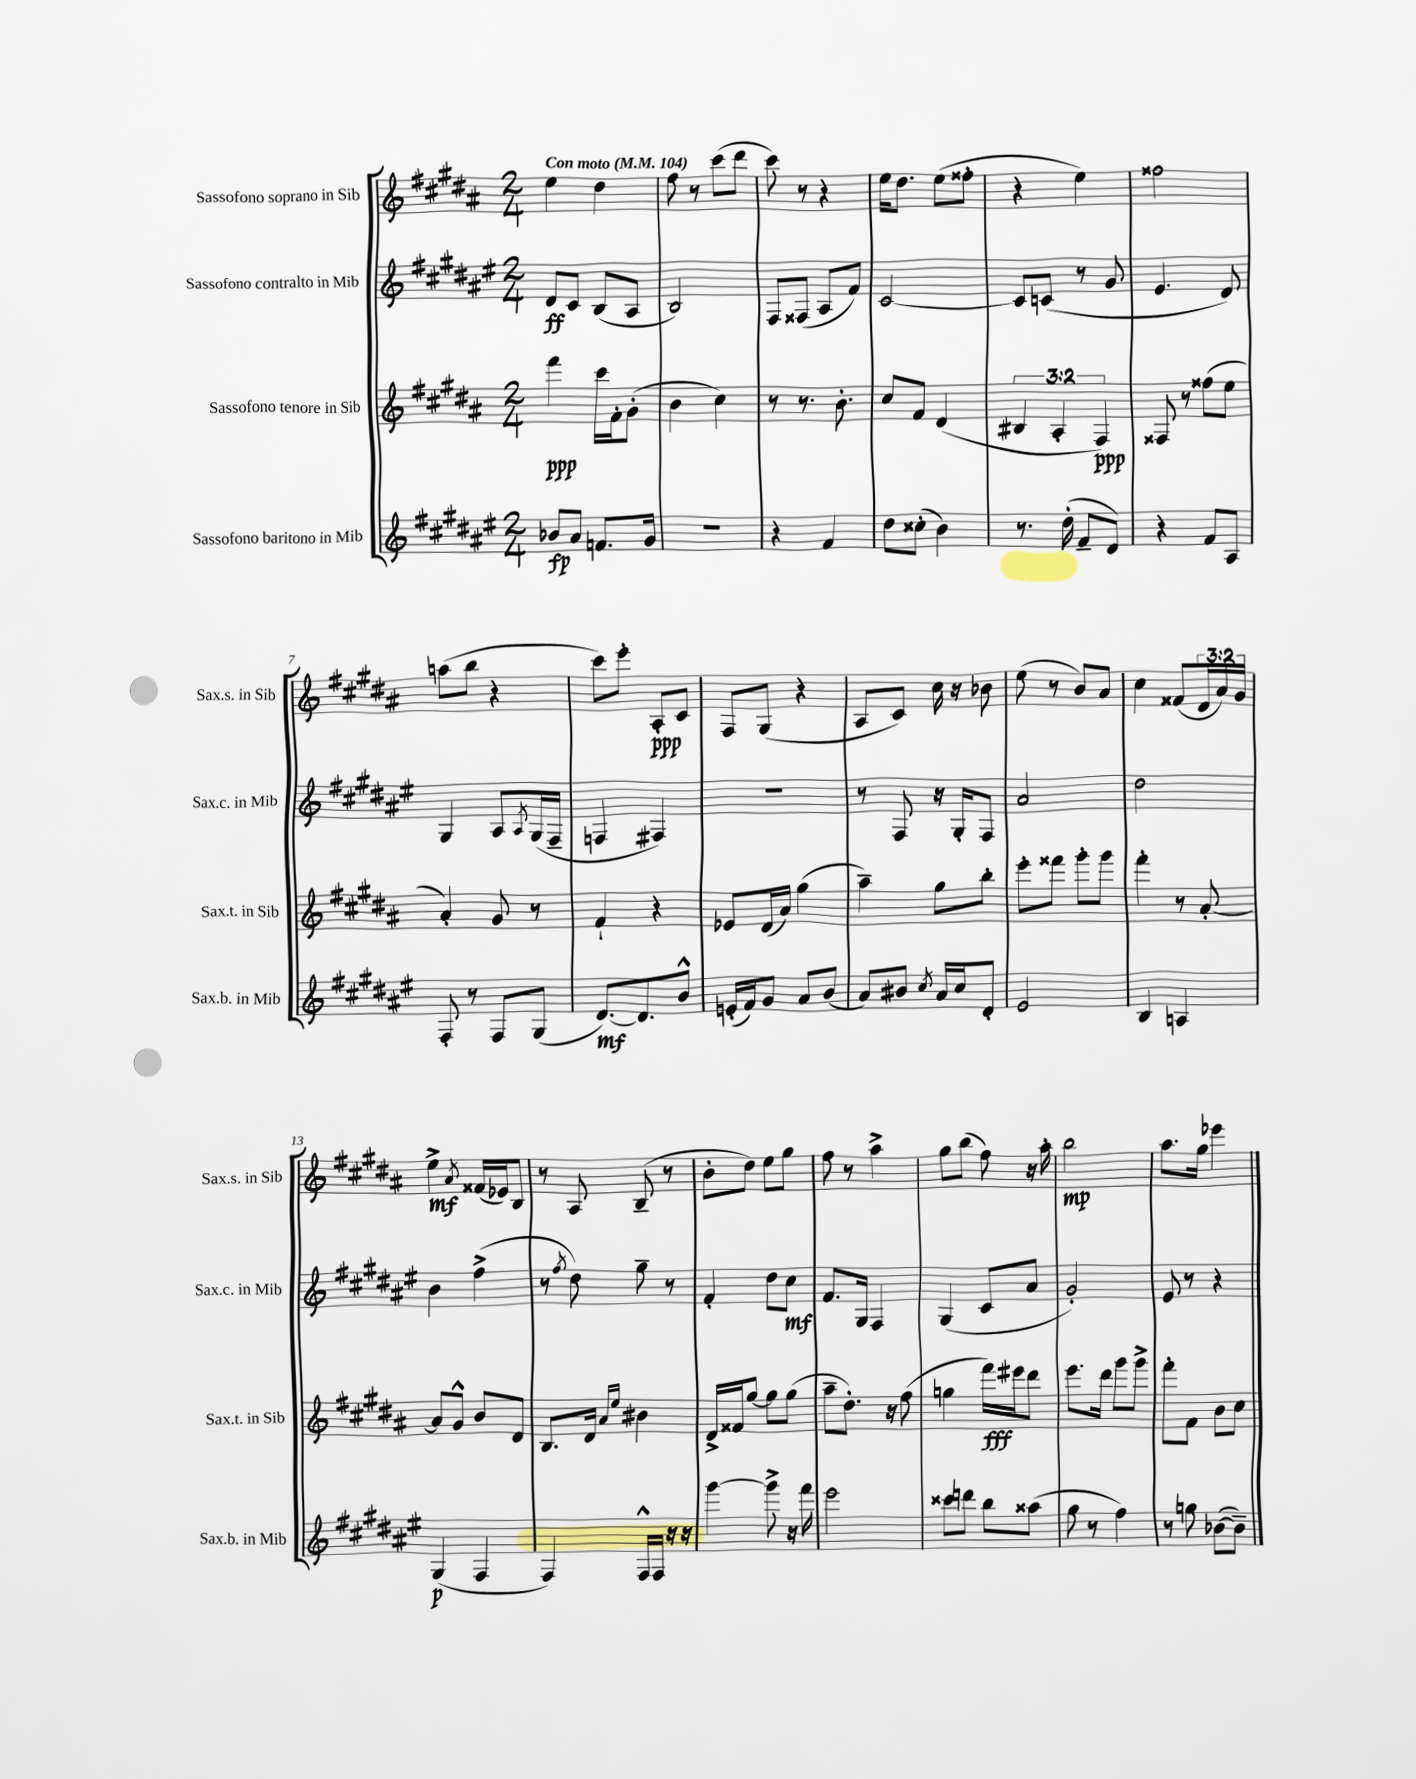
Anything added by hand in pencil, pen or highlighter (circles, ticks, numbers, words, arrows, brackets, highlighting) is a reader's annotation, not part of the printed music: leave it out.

**kern	**dynam	**kern	**dynam	**kern	**dynam	**kern	**dynam
*part4	*part4	*part3	*part3	*part2	*part2	*part1	*part1
*staff4	*staff4	*staff3	*staff3	*staff2	*staff2	*staff1	*staff1
*I"Sassofono baritono in Mib	*	*I"Sassofono tenore in Sib	*	*I"Sassofono contralto in Mib	*	*I"Sassofono soprano in Sib	*
*I'Sax.b. in Mib	*	*I'Sax.t. in Sib	*	*I'Sax.c. in Mib	*	*I'Sax.s. in Sib	*
*clefG2	*	*clefG2	*	*clefG2	*	*clefG2	*
*k[f#c#g#d#a#e#]	*	*k[f#c#g#d#a#]	*	*k[f#c#g#d#a#e#]	*	*k[f#c#g#d#a#]	*
*M2/4	*	*M2/4	*	*M2/4	*	*M2/4	*
*MM104	*	*MM104	*	*MM104	*	*MM104	*
=1	=1	=1	=1	=1	=1	=1	=1
!	!	!	!	!	!	!LO:TX:a:B:t=Con moto	!
8b-X/L	fp	4fff#\	ppp	8d#/L	ff	4ee\	.
8a#/J	.	.	.	8c#/J	.	.	.
8.fn/L	.	16ccc#\LL	.	(8B/L	.	4dd#\	.
.	.	16f#'\J	.	.	.	.	.
.	.	(8g#'\J	.	8A#/J	.	.	.
16g#/Jk	.	.	.	.	.	.	.
=2	=2	=2	=2	=2	=2	=2	=2
2r	.	4b\	.	2B/)	.	8ff#\	.
.	.	.	.	.	.	8r	.
.	.	4cc#\)	.	.	.	(8ccc#\L	.
.	.	.	.	.	.	8ddd#\J	.
=3	=3	=3	=3	=3	=3	=3	=3
4r	.	8r	.	8F#/L	.	8ccc#\)	.
.	.	8.r	.	(8F##X/J	.	8r	.
4f#/	.	.	.	8A#/L	.	4r	.
.	.	8.b'\	.	.	.	.	.
.	.	.	.	8f#/J)	.	.	.
=4	=4	=4	=4	=4	=4	=4	=4
8dd#\L	.	8cc#/L	.	[2c#/	.	16ee\KL	.
.	.	.	.	.	.	8.dd#\J	.
(8cc##X'\J	.	8f#/J	.	.	.	.	.
4b\)	.	(4d#/	.	.	.	(8ee\L	.
.	.	.	.	.	.	8ff##X'\J	.
=5	=5	=5	=5	=5	=5	=5	=5
8.r	.	6B#X/	.	8c#/L]	.	4r	.
.	.	.	.	(8cn/J	.	.	.
.	.	6A#'/	.	.	.	.	.
(16dd#'\	.	.	.	.	.	.	.
8f#~/L	.	.	.	8r	.	4ee\)	.
.	.	6F#/)	ppp	.	.	.	.
8d#/J)	.	.	.	8g#/	.	.	.
=6	=6	=6	=6	=6	=6	=6	=6
4r	.	8F##X/	.	4.e#/	.	2ff##X\	.
.	.	8r	.	.	.	.	.
8f#/L	.	(8ff##X\L	.	.	.	.	.
8A#/J	.	8ee\J	.	8d#/)	.	.	.
!!LO:LB:g=z
=7	=7	=7	=7	=7	=7	=7	=7
8F#'/	.	4a#'/)	.	4G#/	.	(8aan\L	.
8r	.	.	.	.	.	8bb\J	.
8F#/L	.	8g#/	.	8A#/L	.	4r	.
.	.	.	.	8qA#/	.	.	.
(8G#/J	.	8r	.	(16G#/L	.	.	.
.	.	.	.	16F#~/JJ	.	.	.
=8	=8	=8	=8	=8	=8	=8	=8
[8.d#/L)	mf	4f#`/	.	4Fn/	.	8ccc#\L)	.
.	.	.	.	.	.	8eee'\J	.
8.d#/]	.	.	.	.	.	.	.
.	.	4r	.	4F#X/)	.	8A#'/L	ppp
8b^^/J	.	.	.	.	.	8c#/J	.
=9	=9	=9	=9	=9	=9	=9	=9
(16en'/LL	.	8e-X/L	.	2r	.	8F#/L	.
16f#/J)	.	.	.	.	.	.	.
8g#/J	.	(16d#/L	.	.	.	(8G#/J	.
.	.	16a#/JJ)	.	.	.	.	.
8a#/L	.	(4gg#\	.	.	.	4r	.
(8b/J	.	.	.	.	.	.	.
=10	=10	=10	=10	=10	=10	=10	=10
8a#/L)	.	4aa#~\)	.	8r	.	8A#/L	.
8b#X/J	.	.	.	8F#/	.	8c#/J)	.
8qcc#/	.	.	.	.	.	.	.
16a#/LL	.	8gg#\L	.	16r	.	16cc#\	.
16cc#/J	.	.	.	16G#'/KL	.	16r	.
8d#'/J	.	8bb'\J	.	8F#/J	.	8b-X\	.
=11	=11	=11	=11	=11	=11	=11	=11
2e#/	.	8eee'\L	.	2a#/	.	(8ee\	.
.	.	8fff##X\J	.	.	.	8r	.
.	.	8ggg#'\L	.	.	.	8b/L)	.
.	.	8ggg#\J	.	.	.	8a#/J	.
=12	=12	=12	=12	=12	=12	=12	=12
4B/	.	4fff#'\	.	2dd#\	.	4cc#\	.
4An/	.	8r	.	.	.	(8f##X/L	.
.	.	[8a#'/	.	.	.	24d#/L	.
.	.	.	.	.	.	24a#/)	.
.	.	.	.	.	.	24g#/JJ	.
!!LO:LB:g=z
=13	=13	=13	=13	=13	=13	=13	=13
(4G#/	p	8a#/L]	.	4b\	.	4ee^\	mf
.	.	8g#^^/J	.	.	.	.	.
.	.	.	.	.	.	8qa#/	.
4F#/	.	8b/L	.	(4ff#^\	.	(16f##X/LL	.
.	.	.	.	.	.	16e-X/J)	.
.	.	8d#/J	.	.	.	8B/J	.
=14	=14	=14	=14	=14	=14	=14	=14
4F#/)	.	8.B/L	.	8r	.	8r	.
.	.	.	.	8qff#/	.	.	.
.	.	.	.	8dd#\)	.	8A#/	.
.	.	16d#/Jk	.	.	.	.	.
.	.	16qqa#/LL	.	.	.	.	.
.	.	16qqee/JJ	.	.	.	.	.
16F#^^/LL	.	4b#X\	.	8gg#~\	.	(8B~/	.
16F#/JJ	.	.	.	.	.	.	.
16r	.	.	.	8r	.	8r	.
16r	.	.	.	.	.	.	.
=15	=15	=15	=15	=15	=15	=15	=15
[4ggg#\	.	16d#^/LL	.	4f#'/	.	8b'\L	.
.	.	16f##X/J	.	.	.	.	.
.	.	[8gg#/J	.	.	.	8dd#\J)	.
8ggg#^\]	.	8gg#\L]	.	8dd#\L	.	8ee\L	.
16r	.	(8gg#\J	.	8cc#\J	mf	8gg#\J	.
16fff#\	.	.	.	.	.	.	.
=16	=16	=16	=16	=16	=16	=16	=16
2eee#\	.	8aa#~\L	.	8.f#/L	.	8ff#\	.
.	.	8.dd#'\J)	.	.	.	8r	.
.	.	.	.	16G#/Jk	.	.	.
.	.	.	.	4F#/	.	4aa#^\	.
.	.	16r	.	.	.	.	.
.	.	(8ff#\	.	.	.	.	.
=17	=17	=17	=17	=17	=17	=17	=17
8ccc##X\L	.	4ggn\	.	(4G#/	.	8gg#\L	.
8dddn\J	.	.	.	.	.	(8bb\J	.
8bb\L	.	16fff#\LL)	fff	8c#/L	.	8ff#\)	.
.	.	16eee#X\J	.	.	.	.	.
(8aa##X\J	.	8ddd#\J	.	8a#/J	.	16r	.
.	.	.	.	.	.	16aa#'\	.
=18	=18	=18	=18	=18	=18	=18	=18
8gg#\	.	8.eee\L	.	2g#'/)	.	2bb\	mp
8r	.	.	.	.	.	.	.
.	.	16ddd#\Jk	.	.	.	.	.
4ff#\)	.	8ggg#\L	.	.	.	.	.
.	.	8ggg#^\J	.	.	.	.	.
=19	=19	=19	=19	=19	=19	=19	=19
8r	.	8fff#'\L	.	8e#/	.	8.aa#\L	.
8ggn\	.	8f#\J	.	8r	.	.	.
.	.	.	.	.	.	16gg#\Jk	.
([8b-X\L	.	8b\L	.	4r	.	4eee-X\	.
8b-~\J])	.	8cc#\J	.	.	.	.	.
==	==	==	==	==	==	==	==
*-	*-	*-	*-	*-	*-	*-	*-
